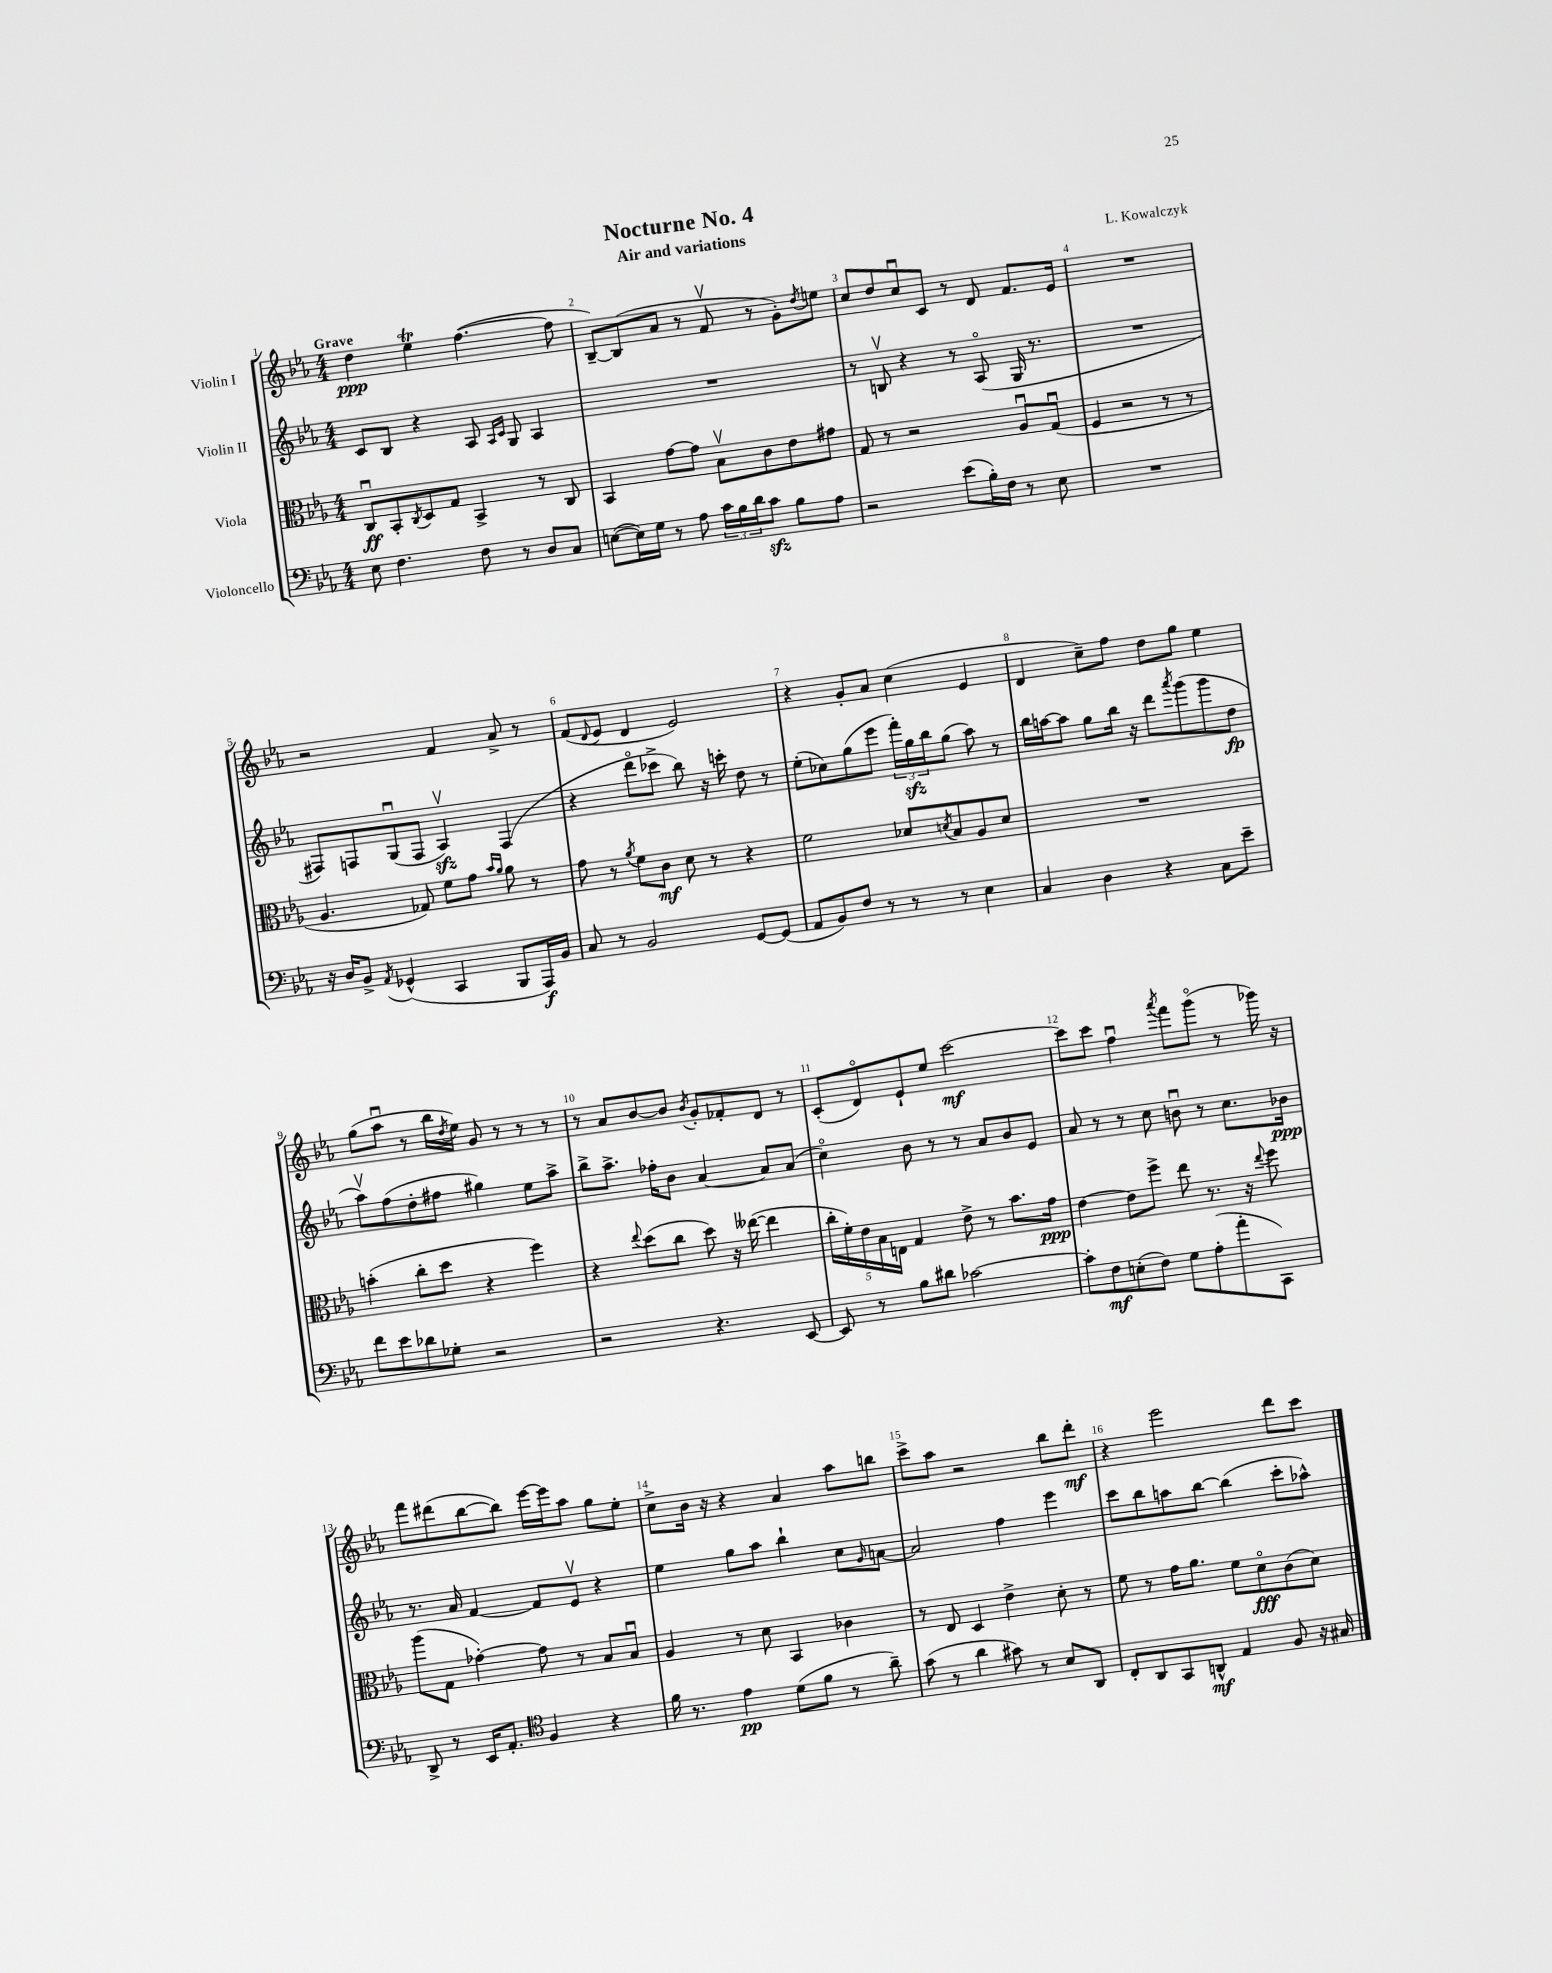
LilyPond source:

\header { title = "Nocturne No. 4" composer = "L. Kowalczyk" subtitle = "Air and variations" }
<<
\new StaffGroup <<
\new Staff = "s0" \with { instrumentName = "Violin I" } {
    \clef treble \key ees \major \numericTimeSignature \time 4/4 \tempo "Grave"
    d''4\ppp ees''4\trill f''4.~( f''8 |
    bes8~--) bes8( aes'8 r8 f'8\upbow r8 g'8-.) \acciaccatura { d''8 } e''8 |
    c''8 d''8 c''8\downbow c'8 r8 d'8 f'8. ees'16 |
    R1 |
    r2 f'4 aes'8-> r8 |
    f'8( \appoggiatura { d'8 } ees'8 d'4 ees'2) |
    r4 g'8-. aes'8 c''4( ees'4 |
    d'4 c''8--) f''8 d''8 g''8 ees''4 |
    g''8( aes''8\downbow r8 bes''16 \acciaccatura { d''8 } ees''16) g'8 r8 r8 r8 |
    r8 aes'8 bes'8~ bes'8 \acciaccatura { bes'8 } g'8-. fes'8-. d'8 r8 |
    c'8-.( d'8\flageolet) ees'8-! ees''8 c'''2~\mf |
    c'''8 c'''8 f''4\downbow \acciaccatura { aes'''8 } f'''8 g'''8\flageolet( r8 ges'''16) r16 |
    f'''8 dis'''8( bes''8~ bes''8) ees'''16~ ees'''16 aes''8 g''8 ees''8-. |
    c''8-> bes'16 r16 r4 aes'4 aes''8 b''8 |
    c'''8-> aes''8 r2 bes''8 d'''8-.\mf |
    r4 ees'''2 d'''8 c'''8 \bar "|." |
}
\new Staff = "s1" \with { instrumentName = "Violin II" } {
    \clef treble \key ees \major \numericTimeSignature \time 4/4
    c'8 bes8 r4 aes8 \grace { aes16 c'16 } g8 aes4 |
    R1 |
    r8 b8\upbow r4 r8 aes8\flageolet( g16 r8. |
    R1 |
    fis8) f8 g8\downbow( f8 aes4\upbow\sfz) f4( |
    r4 d'''8\flageolet ces'''8-> bes''8) r16 c'''16-. d''8 r8 |
    ees''8-.( ces''8) g''8( ees'''8 \tuplet 3/2 { f'''16-.) g''16\sfz bes''16 } g''8( aes''8) r8 |
    bes''16 a''16~ a''8 g''8 bes''16 r16 d'''8 \acciaccatura { aes'''8 } g'''8( g'''8 d''8\fp |
    aes''8\upbow) f''8( d''8-. fis''8 gis''4) ees''8 aes''8-> |
    bes''8-> aes''8.-> fes''16-. bes'8 aes'4~ aes'8 aes'8( |
    c''4\flageolet) bes'8 r8 r8 aes'8 bes'8 ees'8 |
    aes'8 r8 r8 c''8 b'8\downbow r8 c''8. bes'16\ppp |
    r8. aes'16 f'4~ f'8 ees'8\upbow r4 |
    ees''4 g''8 aes''8 bes''4-! c''8 \grace { g'16 } a'8~ |
    a'2 f''4 ees'''4 |
    c'''8 bes''8 a''8 bes''8~ bes''4( c'''8-. aes''8-^) \bar "|." |
}
\new Staff = "s2" \with { instrumentName = "Viola" } {
    \clef alto \key ees \major \numericTimeSignature \time 4/4
    c8\downbow\ff bes,8-. \acciaccatura { c8 } d8 g8 bes,4-> r8 c8 |
    bes,4 g'8~ g'8 bes8\upbow c'8 ees'8 gis'8 |
    g8 r8 r2 aes8\downbow g8\downbow( |
    f4 r2 r8 r8 |
    aes4. ges8) f'8 g'8 \grace { bes'16 aes'16 } aes'8 r8 |
    g'8 r8 \acciaccatura { aes'8 } f'8 c'8\mf d'8 r8 r4 |
    f'2 des'8 \acciaccatura { d'8 } bes8 aes8 d'8 |
    R1 |
    b'4-.( c''8-. d''8 r4 f''4) |
    r4 \appoggiatura { ees''8 } d''8( c''8 d''8) r16 eeses''16~( eeses''4 |
    \tuplet 5/4 { c''16-. f'16-.) ees'16 bes16 e16 } g4 ees'8-> r8 bes'8. g'16\ppp |
    ees'4~ ees'8 f''8-> ees''8 r8. r16 \appoggiatura { ees''8 } f''8 |
    aes''8( g8 ges'4~-.) ges'8 r8 bes8 bes8\downbow |
    aes4 r8 d'8 bes,4 ces'4 |
    r8 ees8 d4 ees'4-> d'8-. r8 |
    f'8 r8 g'16 aes'8. f'8 d'8\flageolet\fff c'8( d'8) \bar "|." |
}
\new Staff = "s3" \with { instrumentName = "Violoncello" } {
    \clef bass \key ees \major \numericTimeSignature \time 4/4
    ees8 f4. f8 r8 d8 c8 |
    e8~( e16) g16 r8 aes8 \tuplet 3/2 { c'16 bes16 d'16 } c'8\sfz bes8 aes8 |
    r2 ees'8( bes16-.) f16 r8 ees8 |
    R1 |
    r16 d16 bes,8-> \acciaccatura { aes,8 } ges,4-^( c,4 bes,,8 aes,,16\f) bes,16 |
    c8 r8 bes,2 g,8~ g,8( |
    aes,8 bes,8) f8 r8 r8 r8 ees4 |
    c4 d4 r4 c8 ees'8-- |
    f'8 ees'8 des'8 ges8-. r2 |
    r2 r4. ees,8~ |
    ees,8 r8 bes8 dis'8 ces'2~ |
    ces'8-. f8\mf e8-.( f8) g8 aes8-.( aes'8-. c,8) |
    d,8-> r8 ees,16 aes,8.-. \clef tenor f4 r4 |
    f'16 r8. ees'4\pp d'8( f'8 r8 aes'8--) |
    g'8( r8 aes'4 gis'8) r8 bes8 aes,8 |
    c8-. aes,8 g,8 a,8-^\mf ees4 f8 r16 gis16 \bar "|." |
}
>>
>>
\layout { \context { \Score \override BarNumber.break-visibility = ##(#f #t #t) barNumberVisibility = #all-bar-numbers-visible } }
